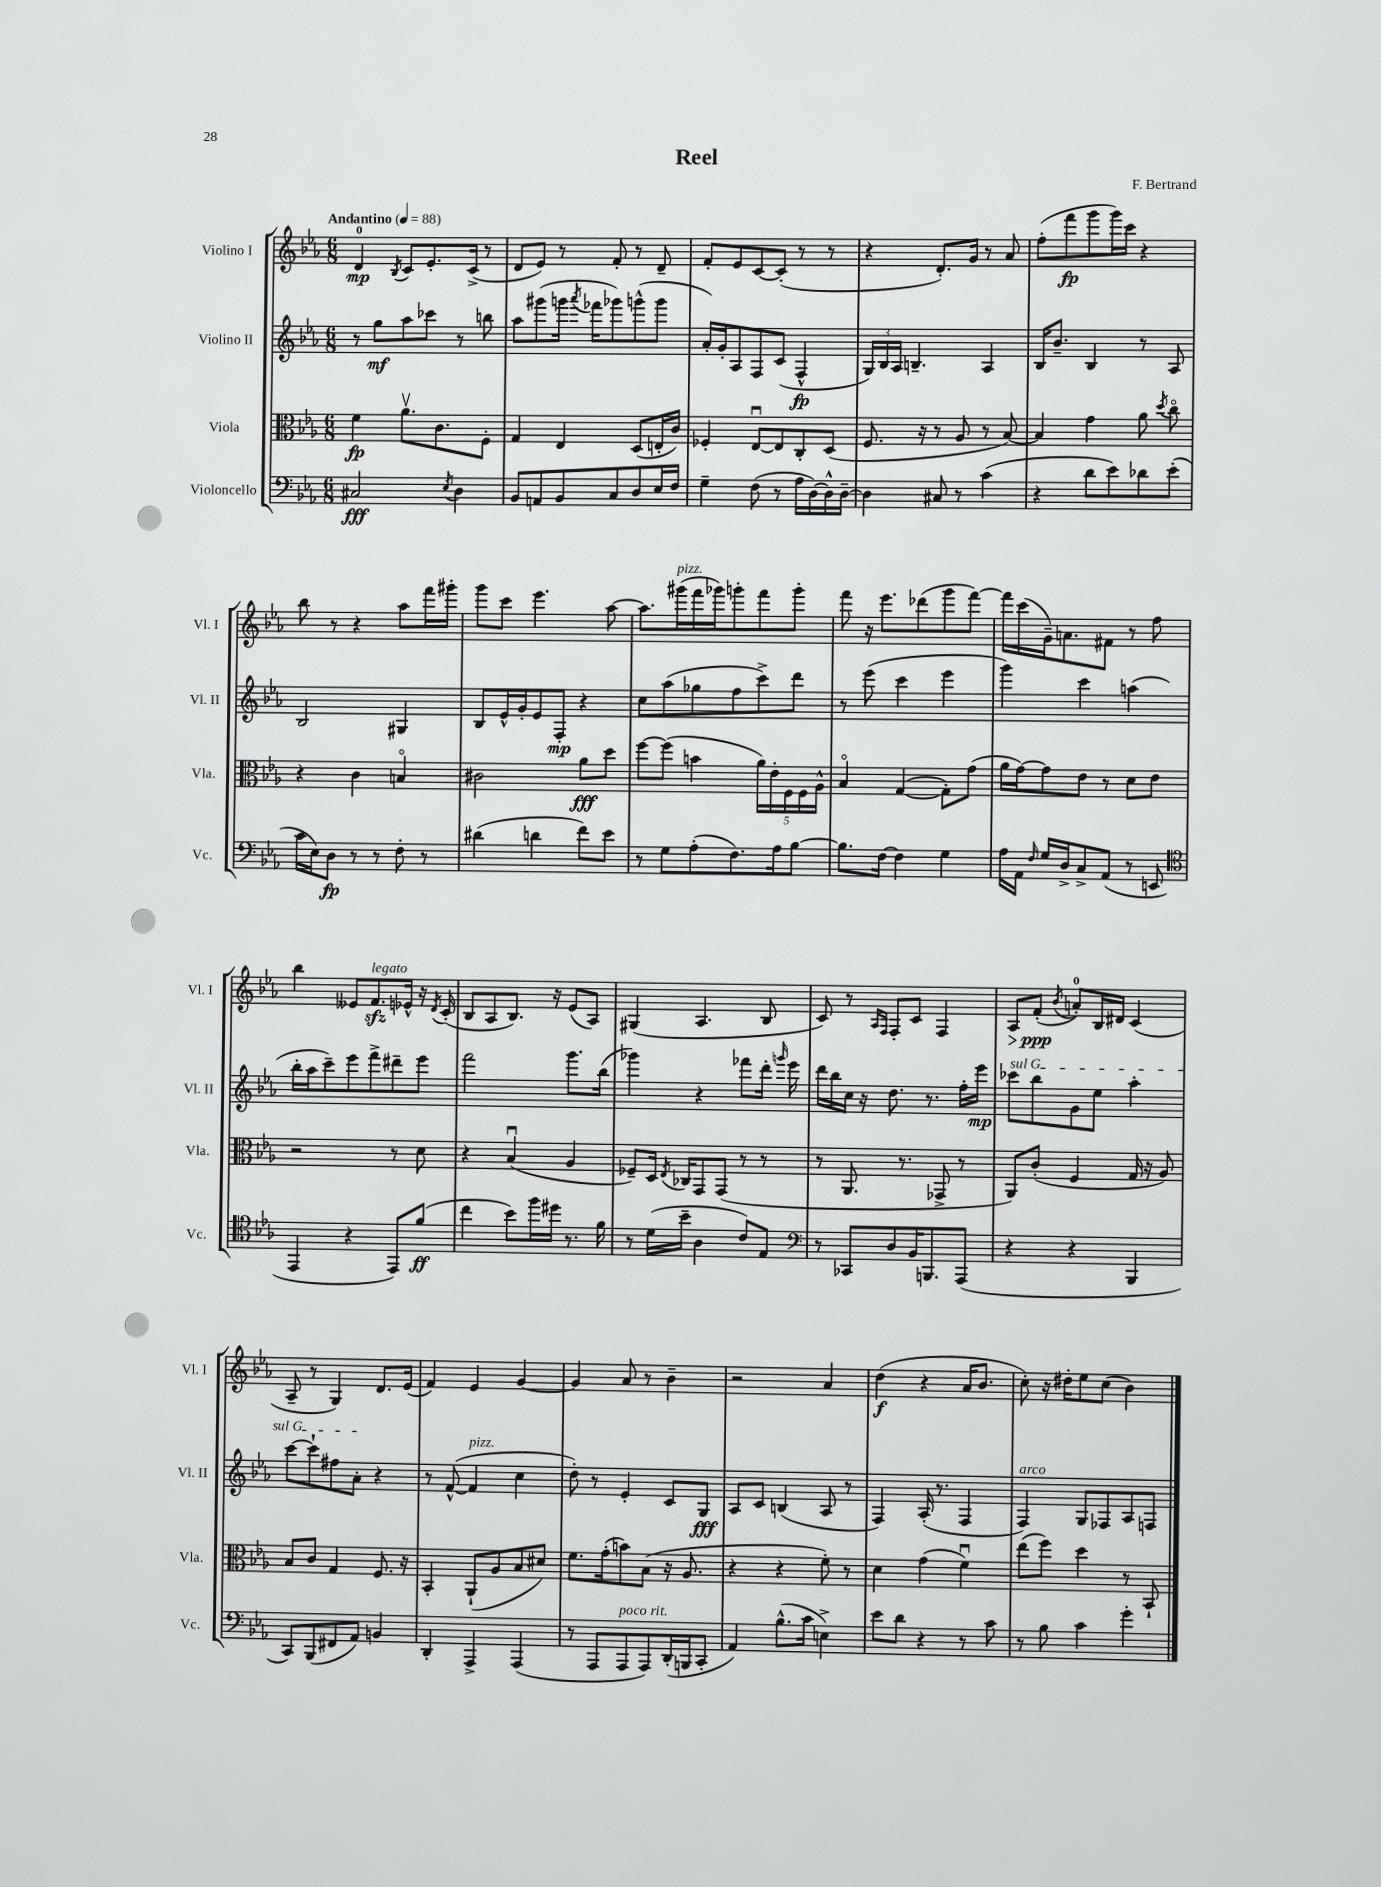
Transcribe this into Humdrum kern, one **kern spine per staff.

**kern	**dynam	**kern	**dynam	**kern	**dynam	**kern	**dynam
*part4	*part4	*part3	*part3	*part2	*part2	*part1	*part1
*staff4	*staff4	*staff3	*staff3	*staff2	*staff2	*staff1	*staff1
*I"Violoncello	*	*I"Viola	*	*I"Violino II	*	*I"Violino I	*
*I'Vc.	*	*I'Vla.	*	*I'Vl. II	*	*I'Vl. I	*
*clefF4	*	*clefC3	*	*clefG2	*	*clefG2	*
*k[b-e-a-]	*	*k[b-e-a-]	*	*k[b-e-a-]	*	*k[b-e-a-]	*
*M6/8	*	*M6/8	*	*M6/8	*	*M6/8	*
*MM88	*	*MM88	*	*MM88	*	*MM88	*
=1	=1	=1	=1	=1	=1	=1	=1
!	!	!	!	!	!	!LO:TX:a:B:t=Andantino	!
2C#X/	fff	4f\	fp	8r	.	4d/	mp
.	.	.	.	8gg\L	mf	.	.
.	.	.	.	.	.	8qB-/	.
.	.	8.a-v\L	.	8aa-\	.	8c/L	.
.	.	.	.	8ccc-X\J	.	8.e-'/	.
.	.	8.c\	.	.	.	.	.
8qE-/	.	.	.	.	.	.	.
4D\	.	.	.	8r	.	.	.
.	.	.	.	.	.	(16c^/Jk	.
.	.	8F'\J	.	8bbn\	.	8r	.
=2	=2	=2	=2	=2	=2	=2	=2
8BB-/L	.	4G/	.	8aa-\L	.	8d/L	.
8AAn/	.	.	.	(8ggg#X\	.	8e-/J)	.
8BB-/	.	4E-/	.	16gggn\Jk	.	8r	.
.	.	.	.	8qaaa-/	.	.	.
.	.	.	.	16fff-X\KL	.	.	.
8C/	.	.	.	8ggg-X\)	.	8f'/	.
8D/	.	(8D/L	.	(8gggn^^\	.	8r	.
16E-/L	.	16En'/L	.	8ggg\J	.	8d~/	.
16F/JJ	.	16c/JJ)	.	.	.	.	.
=3	=3	=3	=3	=3	=3	=3	=3
4G~\	.	4F-X'/	.	16a-'/LL)	.	8f'/L	.
.	.	.	.	16g'/J	.	.	.
.	.	.	.	8A-/	.	8e-/	.
(8F\	.	[8E-u/L	.	8F/	.	[8c/	.
8r	.	8E-/]	.	(8c/J	.	(8c'/J]	.
16A-\LL	.	8C'/	.	4F^^/	fp	8r	.
[16D\)	.	.	.	.	.	.	.
16D^^\]	.	(8D/J	.	.	.	8r	.
[16D~\JJ	.	.	.	.	.	.	.
=4	=4	=4	=4	=4	=4	=4	=4
4D\]	.	8.F/	.	24G/LL)	.	4r	.
.	.	.	.	24B-/	.	.	.
.	.	.	.	24A-/JJ	.	.	.
.	.	.	.	4.Bn~/	.	.	.
.	.	16r	.	.	.	.	.
8C#X/	.	8r	.	.	.	8.d'/L)	.
8r	.	8A-/	.	.	.	.	.
.	.	.	.	.	.	16g/Jk	.
(4c\	.	8r	.	4A-/	.	8r	.
.	.	[8B-/)	.	.	.	8a-/	.
=5	=5	=5	=5	=5	=5	=5	=5
4r	.	4B-/]	.	16B-/KL	.	(8ff'\L	.
.	.	.	.	8.b-~/J	.	.	.
.	.	.	.	.	.	8fff\	fp
8d\L	.	4g\	.	4B-/	.	8ggg\	.
8e-\)	.	.	.	.	.	16ggg\L)	.
.	.	.	.	.	.	16ccc\JJ	.
8d-X\	.	8a-\	.	8r	.	4r	.
.	.	8qdd/	.	.	.	.	.
(8e-'\J	.	8cc\	.	8A-/	.	.	.
!!LO:LB:g=z
=6	=6	=6	=6	=6	=6	=6	=6
16c\LL	.	4r	.	2B-/	.	8bb-\	.
16E-\J)	.	.	.	.	.	.	.
8D\J	fp	.	.	.	.	8r	.
8r	.	4c\	.	.	.	4r	.
8r	.	.	.	.	.	.	.
8F'\	.	4Bn/	.	4G#X/	.	8aa-\L	.
8r	.	.	.	.	.	16fff\L	.
.	.	.	.	.	.	16ggg#X'\JJ	.
=7	=7	=7	=7	=7	=7	=7	=7
(4d#X\	.	2c#X\	.	8B-/L	.	8ggg\L	.
.	.	.	.	16e-^^/L	.	8ccc\J	.
.	.	.	.	16g'/J	.	.	.
4dn\	.	.	.	8e-/	.	4.eee-\	.
.	.	.	.	8F'/J	mp	.	.
8f\L)	.	8a-\L	fff	4r	.	.	.
8e-\J	.	8dd\J	.	.	.	[8aa-\	.
=8	=8	=8	=8	=8	=8	=8	=8
8r	.	[8ff\L	.	8cc\L	.	8.aa-\L]	.
8G\L	.	(8ff\J]	.	(8aa-\	.	.	.
!	!	!	!	!	!	!LO:TX:a:i:t=pizz.	!
.	.	.	.	.	.	(16ggg#X\L	.
(8A-'\	.	4bn\	.	8gg-X\	.	16fff\	.
.	.	.	.	.	.	16ggg-X\J)	.
8.F\)	.	.	.	8ff\	.	8gggn'\	.
.	.	20a-\LL)	.	8ccc^\)	.	8fff\	.
.	.	20e-'\	.	.	.	.	.
16A-\k	.	.	.	.	.	.	.
.	.	20F\	.	.	.	.	.
[8B-\J	.	.	.	8ddd\J	.	8ggg'\J	.
.	.	20F\	.	.	.	.	.
.	.	20A-^^\JJ	.	.	.	.	.
=9	=9	=9	=9	=9	=9	=9	=9
8.B-\L]	.	4B-/	.	8r	.	8fff\	.
.	.	.	.	(8eee-\	.	16r	.
[16F\Jk	.	.	.	.	.	8.eee-\L	.
4F\]	.	([4G/	.	4ccc\	.	.	.
.	.	.	.	.	.	(8ddd-X\	.
4G\	.	8G'\L])	.	4eee-\	.	8ggg\	.
.	.	(8g\J	.	.	.	[8fff\J)	.
=10	=10	=10	=10	=10	=10	=10	=10
16A-\LL	.	16a-\LL	.	4ggg\)	.	16fff\LL]	.
16AA-\JJ	.	[16g\J)	.	.	.	(16ccc\	.
16qqF/	.	.	.	.	.	.	.
16G/LL	.	8g\]	.	.	.	16g~\J)	.
16D^/J	.	.	.	.	.	8.an\	.
8C^/	.	8e-\J	.	4ccc\	.	.	.
(8AA-/J	.	8r	.	.	.	8f#X\J	.
8r	.	8d\L	.	(4aan\	.	8r	.
8EEn/	.	8e-\J	.	.	.	8ff\	.
!!LO:LB:g=z
=11	=11	=11	=11	=11	=11	=11	=11
*clefC4	*	*	*	*	*	*	*
4EE-/	.	2r	.	16bb-'\LL	.	4bb-\	.
.	.	.	.	16aa-\J	.	.	.
.	.	.	.	8ccc~\)	.	.	.
4r	.	.	.	8eee-\	.	8e--X/L	.
!	!	!	!	!	!	!LO:TX:a:i:t=legato	!
.	.	.	.	8fff^\	.	8.fzz/	.
8EE-/L)	.	8r	.	8ddd#X~\	.	.	.
.	.	.	.	.	.	16e-X^^/Jk	.
(8f/J	ff	8d\	.	8eee-\J	.	16r	.
.	.	.	.	.	.	8qd/	.
.	.	.	.	.	.	(16c'/	.
=12	=12	=12	=12	=12	=12	=12	=12
4cc\	.	4r	.	2fff\	.	8B-/L	.
.	.	.	.	.	.	8A-/	.
8b-\L)	.	(4B-u/	.	.	.	8.B-/J)	.
16ff\L	.	.	.	.	.	.	.
16dd#X\JJ	.	.	.	.	.	16r	.
8.r	.	4A-/	.	8.ggg\L	.	(8e-/L	.
.	.	.	.	.	.	8A-/J)	.
16f\	.	.	.	(16bb-\Jk	.	.	.
=13	=13	=13	=13	=13	=13	=13	=13
8r	.	8F-X~/L)	.	4ggg-X\)	.	(4G#X/	.
(16d\LL	.	16D/Jk	.	.	.	.	.
.	.	8qE-/	.	.	.	.	.
16b-~\JJ	.	16C-X/KL	.	.	.	.	.
4A-\	.	8GG/	.	4r	.	4.A-/	.
.	.	(8GG/J	.	.	.	.	.
8c/L)	.	8r	.	8fff-X\L	.	.	.
8E-/J	.	8r	.	16ddd'\Jk	.	8B-/	.
.	.	.	.	16qqgggn/	.	.	.
.	.	.	.	16eee-\	.	.	.
=14	=14	=14	=14	=14	=14	=14	=14
*clefF4	*	*	*	*	*	*	*
8r	.	8r	.	16ddd\LL	.	8c/)	.
.	.	.	.	16bb-\	.	.	.
8CC-X/L	.	8.AA-/	.	16cc\JJ	.	8r	.
.	.	.	.	16r	.	.	.
.	.	.	.	.	.	16qqA-/LL	.
.	.	.	.	.	.	16qqF/JJ	.
8D/	.	.	.	8.dd\	.	8F'/L	.
.	.	8.r	.	.	.	.	.
16BB-/K	.	.	.	.	.	8c/J	.
8.BBBn/	.	.	.	8.r	.	.	.
.	.	8GG-X^/	.	.	.	4F/	.
(8AAA-/J	.	8r	.	16ff'\LL	.	.	.
.	.	.	.	16eee-\JJ	mp	.	.
=15	=15	=15	=15	=15	=15	=15	=15
!	!	!	!	!LO:TX:a:i:t=sul G	!	!	!
!	!	!	!	!	!	!	!LO:HP:b
4r	.	8AA-/L)	.	8ccc-X\L	.	8A-/L	>
.	.	(8c'/J	.	8bb-\	.	(8f'/J	ppp
.	.	.	.	.	.	8qb-/	.
4r	.	4F/	.	8g\	.	8an'/L)	]
.	.	.	.	8ee-\J	.	16B-/L	.
.	.	.	.	.	.	16d#X/JJ	.
4BBB-/	.	16G/	.	4aa-'\	.	(4c/	.
.	.	16r	.	.	.	.	.
.	.	8A-/)	.	.	.	.	.
!!LO:LB:g=z
=16	=16	=16	=16	=16	=16	=16	=16
8CC/L)	.	8B-/L	.	[8ccc\L	.	8A-~/	.
(8BBB-/	.	8c/J	.	8ccc`\]	.	8r	.
8FF#X/	.	4G/	.	8ff#X\	.	4G/)	.
8AA-/J)	.	.	.	8a-'\J	.	.	.
4BBn/	.	8.F/	.	4r	.	8.d/L	.
.	.	16r	.	.	.	(16e-/Jk	.
=17	=17	=17	=17	=17	=17	=17	=17
4DD'/	.	4BB-'/	.	8r	.	4f/)	.
.	.	.	.	([8f^^/	.	.	.
!	!	!	!	!LO:TX:a:i:t=pizz.	!	!	!
4AAA-^/	.	(8AA-`/L	.	4f/]	.	4e-/	.
.	.	8A-/	.	.	.	.	.
(4AAA-/	.	8B-/	.	4cc\	.	[4g/	.
.	.	8d#X/J)	.	.	.	.	.
=18	=18	=18	=18	=18	=18	=18	=18
8r	.	8.f\L	.	8dd'\)	.	4g/]	.
8AAA-/L	.	.	.	8r	.	.	.
.	.	(16g'\k	.	.	.	.	.
!LO:TX:a:i:t=poco rit.	!	!	!	!	!	!	!
8AAA-/	.	8bn\)	.	4e-'/	.	8a-/	.
8AAA-/)	.	(8B-\J	.	.	.	8r	.
(16DD'/L	.	16r	.	8c/L	.	4b-~\	.
16BBBn/J	.	8.A-/	.	.	.	.	.
8CC'/J	.	.	.	8G/J	fff	.	.
=19	=19	=19	=19	=19	=19	=19	=19
4AA-/)	.	4r	.	8A-/L	.	2r	.
.	.	.	.	8c/J	.	.	.
(8.B-^^\L	.	4r	.	(4Bn/	.	.	.
16c\Jk	.	.	.	.	.	.	.
4En^\)	.	8f'\)	.	8A-/	.	4a-/	.
.	.	8r	.	8r	.	.	.
=20	=20	=20	=20	=20	=20	=20	=20
8e-\L	.	4d\	.	4F/)	.	(4dd\	f
8d\J	.	.	.	.	.	.	.
4r	.	(4g\	.	(16A-'/	.	4r	.
.	.	.	.	8.r	.	.	.
8r	.	4fu\)	.	4F/	.	16a-/KL	.
.	.	.	.	.	.	8.b-/J	.
8c\	.	.	.	.	.	.	.
=21	=21	=21	=21	=21	=21	=21	=21
!	!	!	!	!LO:TX:a:i:t=arco	!	!	!
8r	.	(8ee-\L	.	4F/)	.	8cc'\)	.
8B-\	.	8ff\J)	.	.	.	16r	.
.	.	.	.	.	.	16dd#X'\KL	.
4c\	.	4dd\	.	8G/L	.	8ee-\	.
.	.	.	.	8F-X/	.	(8cc\J	.
4g'\	.	8r	.	8A-/	.	4b-\)	.
.	.	8BB-`/	.	8Fn/J	.	.	.
==	==	==	==	==	==	==	==
*-	*-	*-	*-	*-	*-	*-	*-
